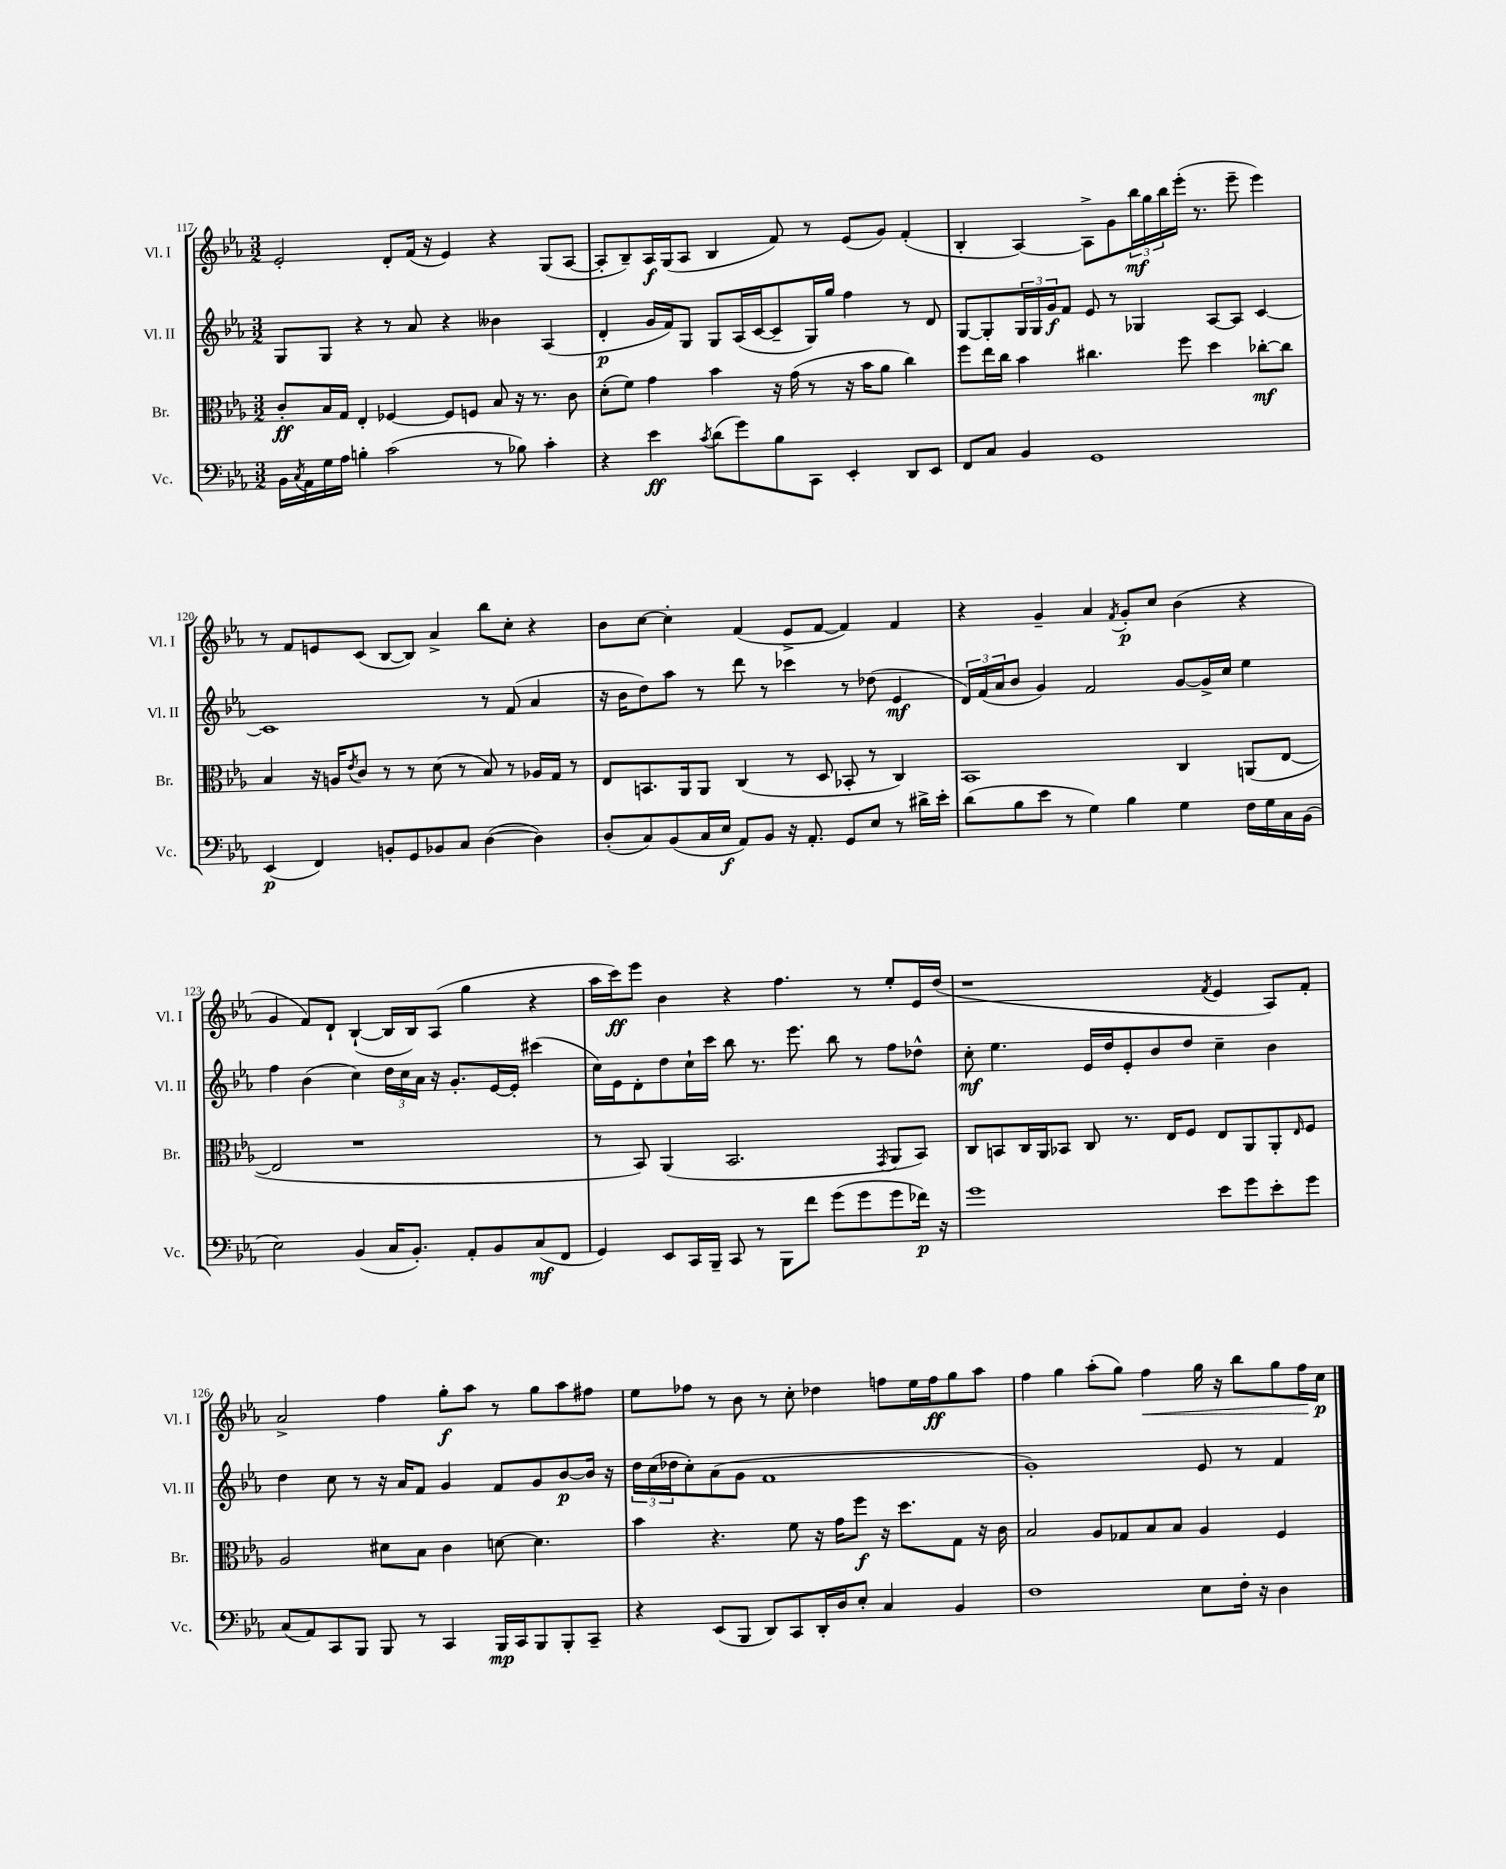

**kern	**dynam	**kern	**dynam	**kern	**dynam	**kern	**dynam
*part4	*part4	*part3	*part3	*part2	*part2	*part1	*part1
*staff4	*staff4	*staff3	*staff3	*staff2	*staff2	*staff1	*staff1
*I"Vc.	*	*I"Br.	*	*I"Vl. II	*	*I"Vl. I	*
*I'Vc.	*	*I'Br.	*	*I'Vl. II	*	*I'Vl. I	*
*clefF4	*	*clefC3	*	*clefG2	*	*clefG2	*
*k[b-e-a-]	*	*k[b-e-a-]	*	*k[b-e-a-]	*	*k[b-e-a-]	*
*M3/2	*	*M3/2	*	*M3/2	*	*M3/2	*
=117	=117	=117	=117	=117	=117	=117	=117
16BB-\LL	.	8c'/L	ff	8G/L	.	2e-'/	.
8qC/	.	.	.	.	.	.	.
16AA-\	.	.	.	.	.	.	.
16G\	.	16B-/L	.	8G/J	.	.	.
16A-\JJ	.	16G/JJ	.	.	.	.	.
4Bn'\	.	4E-'/	.	4r	.	.	.
(2c\	.	[4F-X/	.	8r	.	8d'/L	.
.	.	.	.	8a-/	.	(16f/Jk	.
.	.	.	.	.	.	16r	.
.	.	8F-/L]	.	4r	.	4e-/)	.
.	.	8Fn/J	.	.	.	.	.
8r	.	8B-/	.	4b--X\	.	4r	.
8B-X\)	.	16r	.	.	.	.	.
.	.	8.r	.	.	.	.	.
4c'\	.	.	.	(4A-/	.	(8G/L	.
.	.	8c\	.	.	.	[8A-/J	.
=118	=118	=118	=118	=118	=118	=118	=118
4r	.	(8d'\L	.	4d'/	p	8A-'/L]	.
.	.	8f\J)	.	.	.	8B-~/)	.
4e-\	ff	4g\	.	16g/LL	.	16A-/L	f
.	.	.	.	16f/J)	.	(16G/J	.
.	.	.	.	8G/J	.	8A-/J	.
8qc/	.	.	.	.	.	.	.
(8d\L	.	4b-\	.	8G/L	.	4B-/	.
8g\)	.	.	.	(16A-/L	.	.	.
.	.	.	.	[16c/J	.	.	.
8B-\	.	16r	.	8c~/]	.	8f/)	.
.	.	(16g\	.	.	.	.	.
8CC\J	.	8r	.	16G/L)	.	8r	.
.	.	.	.	16gg/JJ	.	.	.
4EE-'/	.	16r	.	4ff\	.	(8e-/L	.
.	.	16b-\KL	.	.	.	.	.
.	.	8a-\J	.	.	.	8g/J)	.
8DD/L	.	4cc\)	.	8r	.	(4f'/	.
8EE-/J	.	.	.	8d/	.	.	.
=119	=119	=119	=119	=119	=119	=119	=119
8FF/L	.	8ff\L	.	[8G/L	.	4B-'/	.
8C/J	.	16ee-\L	.	8G'/]	.	.	.
.	.	16cc\JJ	.	.	.	.	.
4BB-/	.	4b-\	.	24G/L	.	[4A-/)	.
.	.	.	.	24G/	.	.	.
.	.	.	.	24g/J	f	.	.
.	.	.	.	8f/J	.	.	.
1GG	.	4.cc#X\	.	8e-/	.	8A-^\L]	.
.	.	.	.	8r	.	8g\	.
.	.	.	.	4G-X/	.	24bb-\L	mf
.	.	.	.	.	.	24gg\	.
.	.	.	.	.	.	24bb-\	.
.	.	8ff\	.	.	.	(16eee-'\JJ	.
.	.	.	.	.	.	8.r	.
.	.	4dd\	.	[8A-/L	.	.	.
.	.	.	.	8A-/J]	.	8eee-~\	.
.	.	[8cc-X'\L	mf	[4c/	.	4eee-\)	.
.	.	8cc-\J]	.	.	.	.	.
!!LO:LB:g=z
=120	=120	=120	=120	=120	=120	=120	=120
(4EE-/	p	4B-/	.	1c]	.	8r	.
.	.	.	.	.	.	8f/L	.
4FF/)	.	16r	.	.	.	8en/	.
.	.	16An/KL	.	.	.	.	.
.	.	8qe-/	.	.	.	.	.
.	.	8c/J	.	.	.	(8c/J	.
8BBn'/L	.	8r	.	.	.	[8B-/L	.
8GG/	.	8r	.	.	.	8B-/J])	.
8BB-X/	.	(8d\	.	.	.	4a-^/	.
8C/J	.	8r	.	.	.	.	.
([4D\	.	8B-/)	.	8r	.	8bb-\L	.
.	.	8r	.	(8f/	.	8cc'\J	.
4D\])	.	16A-X/LL	.	4a-/	.	4r	.
.	.	16G/JJ	.	.	.	.	.
.	.	8r	.	.	.	.	.
=121	=121	=121	=121	=121	=121	=121	=121
(8D'/L	.	8E-/L	.	16r	.	8b-\L	.
.	.	.	.	16b-\KL	.	.	.
8C/)	.	8.BBn/	.	8dd\)	.	[8cc\J	.
(8BB-/	.	.	.	8aa-\J	.	4cc'\]	.
.	.	16AA-/k	.	.	.	.	.
16C/L	.	8AA-/J	.	8r	.	.	.
16E-/JJ	f	.	.	.	.	.	.
8AA-/L)	.	(4C/	.	8ddd\	.	(4f/	.
8BB-/J	.	.	.	8r	.	.	.
16r	.	8r	.	4ccc-X\	.	8e-^/L	.
8.AA-'/	.	.	.	.	.	.	.
.	.	8D/	.	.	.	[8f/J	.
8GG/L	.	8BB-X'/	.	8r	.	4f/])	.
8E-/J	.	8r	.	(8dd-X\	.	.	.
8r	.	4C/)	.	4e-/	mf	4f/	.
16d#X^\LL	.	.	.	.	.	.	.
16e-'\JJ	.	.	.	.	.	.	.
=122	=122	=122	=122	=122	=122	=122	=122
(8d\L	.	1BB-	.	24d/LL)	.	4r	.
.	.	.	.	(24f/	.	.	.
.	.	.	.	24a-/J	.	.	.
8B-\	.	.	.	8b-/J	.	.	.
8e-\J	.	.	.	4g/)	.	4g~/	.
8r	.	.	.	.	.	.	.
4G\)	.	.	.	2f/	.	4a-/	.
.	.	.	.	.	.	8qf/	.
4B-\	.	.	.	.	.	8g'/L	p
.	.	.	.	.	.	8cc/J	.
4G\	.	4C/	.	[8g/L	.	(4b-\	.
.	.	.	.	16g^/L]	.	.	.
.	.	.	.	16cc/JJ	.	.	.
16F\LL	.	(8AAn/L	.	4ee-\	.	4r	.
16G\	.	.	.	.	.	.	.
16C\	.	[8E-/J	.	.	.	.	.
(16BB-\JJ	.	.	.	.	.	.	.
!!LO:LB:g=z
=123	=123	=123	=123	=123	=123	=123	=123
2E-\)	.	2E-/]	.	4ff\	.	4g/	.
.	.	.	.	(4b-\	.	8f/L)	.
.	.	.	.	.	.	8d`/J	.
(4BB-/	.	1r	.	4cc\)	.	([4B-`/	.
16C/KL	.	.	.	24dd\LL	.	16B-/LL]	.
.	.	.	.	24cc\	.	.	.
8.BB-'/J)	.	.	.	.	.	16B-/J)	.
.	.	.	.	24a-\JJ	.	.	.
.	.	.	.	16r	.	(8A-/J	.
.	.	.	.	8.g'/L	.	.	.
8AA-'/L	.	.	.	.	.	4gg\	.
8BB-/	.	.	.	[16e-/L	.	.	.
.	.	.	.	16e-'/JJ]	.	.	.
(8C/	mf	.	.	(4ccc#X\	.	4r	.
8FF/J	.	.	.	.	.	.	.
=124	=124	=124	=124	=124	=124	=124	=124
4GG/)	.	8r	.	16cc\LL)	.	16aa-\LL	.
.	.	.	.	16e-\J	.	16ccc\J)	ff
.	.	8BB-/)	.	8d'\	.	8eee-\J	.
8EE-/L	.	(4AA-/	.	8dd\	.	4b-\	.
16CC/L	.	.	.	16cc`\L	.	.	.
16BBB-~/JJ	.	.	.	16ccc\JJ	.	.	.
8CC/	.	2.BB-/	.	8bb-\	.	4r	.
8r	.	.	.	8.r	.	.	.
8BBB-\L	.	.	.	.	.	4.ff\	.
.	.	.	.	8.eee-\	.	.	.
8f\J	.	.	.	.	.	.	.
(8g\L	.	.	.	8bb-\	.	.	.
8g\	.	.	.	8r	.	8r	.
.	.	8qGG/	.	.	.	.	.
8g\	.	8AA-/L	.	8ff\L	.	8ee-'/L	.
16f-X\Jk)	p	8BB-/J)	.	8dd-X^^\J	.	16e-/L	.
16r	.	.	.	.	.	(16dd/JJ	.
=125	=125	=125	=125	=125	=125	=125	=125
1g	.	8C/L	.	8cc'\	mf	1r	.
.	.	8BBn/	.	4.ee-\	.	.	.
.	.	16C/L	.	.	.	.	.
.	.	16AA-/J	.	.	.	.	.
.	.	8BB-X/J	.	.	.	.	.
.	.	8C/	.	16e-/LL	.	.	.
.	.	.	.	16dd/J	.	.	.
.	.	8.r	.	8e-'/	.	.	.
.	.	.	.	8b-/	.	.	.
.	.	16E-/KL	.	.	.	.	.
.	.	8F/J	.	8dd/J	.	.	.
.	.	.	.	.	.	8qf/	.
8e-\L	.	8E-/L	.	4cc~\	.	4e-/	.
8g\	.	8AA-/	.	.	.	.	.
8e-'\	.	8AA-'/	.	4b-\	.	8A-/L)	.
.	.	16qqE-/	.	.	.	.	.
8g\J	.	8F/J	.	.	.	8f'/J	.
!!LO:LB:g=z
=126	=126	=126	=126	=126	=126	=126	=126
(8C/L	.	2A-/	.	4dd\	.	2a-^/	.
8AA-/)	.	.	.	.	.	.	.
8CC/	.	.	.	8cc\	.	.	.
8BBB-/J	.	.	.	8r	.	.	.
8BBB-/	.	8d#X\L	.	16r	.	4ff\	.
.	.	.	.	16a-/KL	.	.	.
8r	.	8B-\J	.	8f/J	.	.	.
4CC/	.	4c\	.	4g/	.	8gg'\L	f
.	.	.	.	.	.	8aa-\J	.
16BBB-/LL	mp	[8dn\	.	8f/L	.	8r	.
16CC/J	.	.	.	.	.	.	.
8BBB-/	.	4.d\]	.	8g/	.	8gg\L	.
8BBB-'/	.	.	.	[8b-/	p	8aa-\	.
8CC~/J	.	.	.	16b-/Jk]	.	8ff#X\J	.
.	.	.	.	16r	.	.	.
=127	=127	=127	=127	=127	=127	=127	=127
4r	.	4b-\	.	24dd\LL	.	8ee-\L	.
.	.	.	.	(24cc\	.	.	.
.	.	.	.	24dd-X\J	.	.	.
.	.	.	.	8cc'\)	.	8ff-X\J	.
(8EE-/L	.	4.r	.	(8a-\	.	8r	.
8BBB-/J	.	.	.	8g\J	.	8b-\	.
8DD/L)	.	.	.	1f	.	8r	.
8CC/	.	8f\	.	.	.	8cc'\	.
16DD'/L	.	16r	.	.	.	4dd-X\	.
16D/J	.	16g\KL	.	.	.	.	.
8E-'/J	.	8ff\J	f	.	.	.	.
4C/	.	16r	.	.	.	8ffn\L	.
.	.	8.dd\L	.	.	.	.	.
.	.	.	.	.	.	16ee-\L	.
.	.	.	.	.	.	16ff\J	ff
4BB-/	.	8G\J	.	.	.	8gg\	.
.	.	16r	.	.	.	8aa-\J	.
.	.	16c\	.	.	.	.	.
=128	=128	=128	=128	=128	=128	=128	=128
1F	.	2B-/	.	1g')	.	4ff\	.
.	.	.	.	.	.	4gg\	.
.	.	8A-/L	.	.	.	(8aa-'\L	.
.	.	8G-X/	.	.	.	8gg\J)	.
!	!	!	!	!	!	!	!LO:HP:b
.	.	8B-/	.	.	.	4ff\	<
.	.	8B-/J	.	.	.	.	.
8E-\L	.	4A-/	.	8e-/	.	16gg\	.
.	.	.	.	.	.	16r	.
16F'\Jk	.	.	.	8r	.	8bb-\L	.
16r	.	.	.	.	.	.	.
4D\	.	4F/	.	4f/	.	8gg\	.
.	.	.	.	.	.	16ff\L	.
.	.	.	.	.	.	16cc\JJ	[ p
==	==	==	==	==	==	==	==
*-	*-	*-	*-	*-	*-	*-	*-
